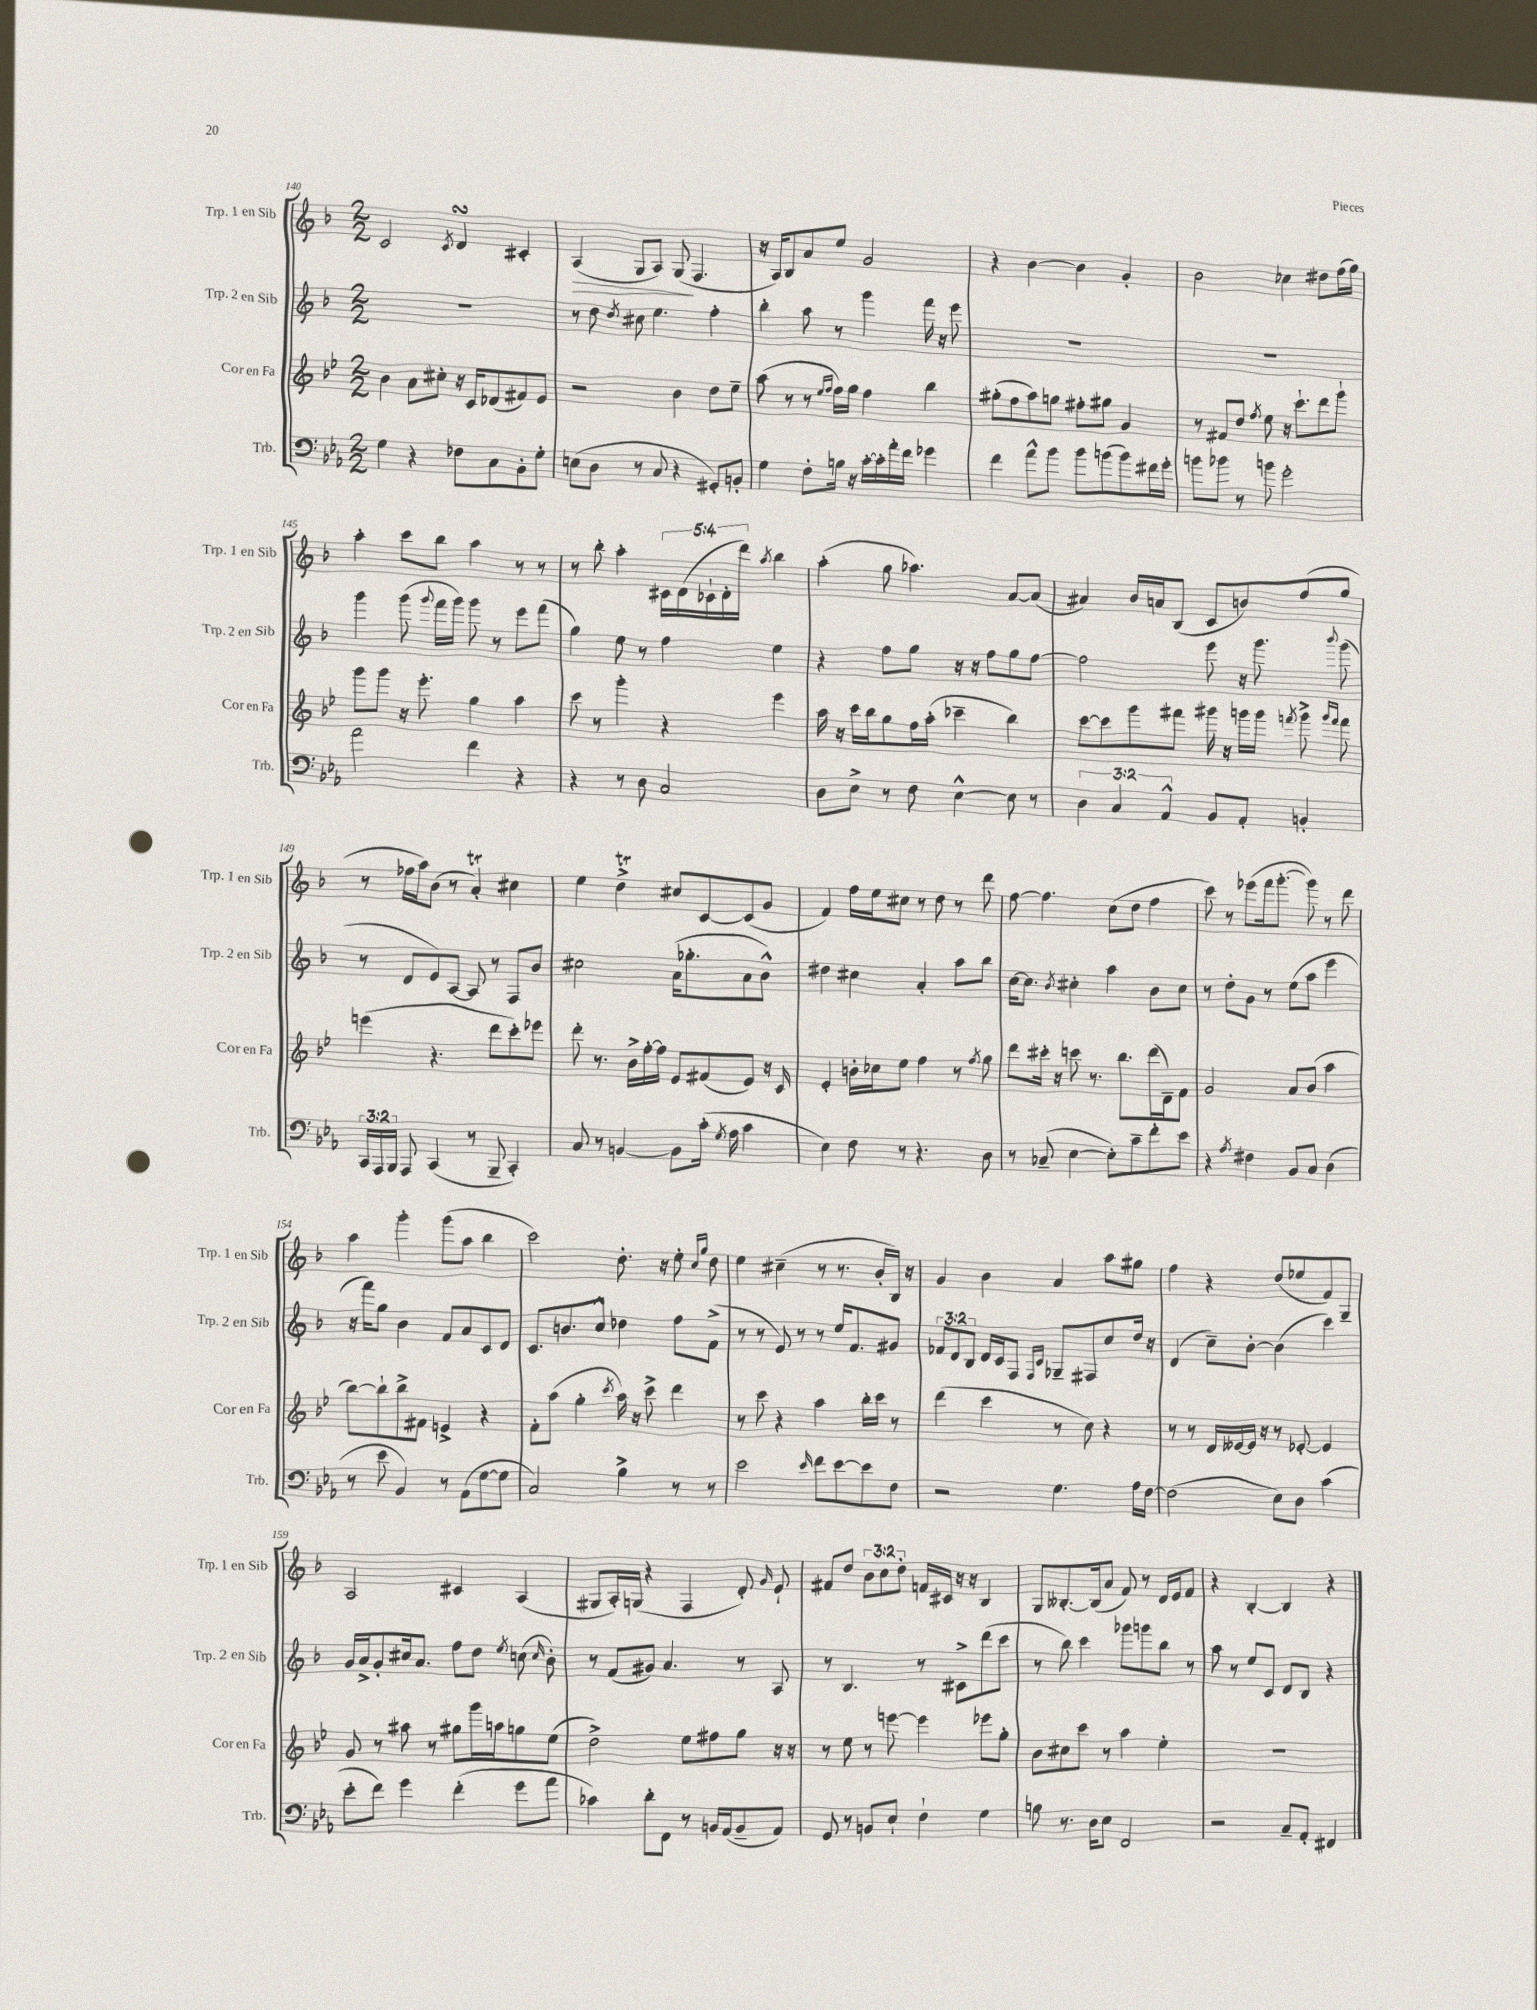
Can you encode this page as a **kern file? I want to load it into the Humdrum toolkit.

**kern	**kern	**kern	**kern
*staff4	*staff3	*staff2	*staff1
*clefF4	*clefG2	*clefG2	*clefG2
*k[b-e-a-]	*k[b-e-]	*k[b-]	*k[b-]
*M2/2	*M2/2	*M2/2	*M2/2
4G\	4b-\	1r	2c/
4r	8a\L	.	.
.	8cc#'\J	.	.
.	.	.	8qc/
8F-\L	16r	.	4d/
.	16c/LK	.	.
8C\	(8d-/	.	.
8BB-'\	8f#/)	.	4c#'/
8G'\J	8e-/J	.	.
=	=	=	=
(8E\L	2r	8r	(4A/
8D\J	.	8dd\	.
.	.	8qdd/	.
8r	.	8cc#\	8G/L
8C/	.	4.ee\	8A/J)
4r	4b-\	.	(8G/
.	.	.	4.F/
8GG#'/L)	8dd\L	4ff'\	.
8BB'/J	8ee-~\J	.	.
=	=	=	=
4G\	(8aa\	4bb-'\	16r
.	.	.	16A/LK)
.	8r	.	8B-/
8F'\L	8r	8aa\	8a/
.	16qqee-/LL	.	.
.	16qqff/JJ	.	.
16B\Jk	16ff\LL)	8r	8ee/J
16r	16gg\JJ	.	.
[16c'\LL	4ff\	4ggg\	2g/
16c'\]	.	.	.
16a-'\	.	.	.
16f\JJ	.	.	.
4g-\	4bb-\	16fff\	.
.	.	16r	.
.	.	8eee\	.
=	=	=	=
4f\	(8gg#'\L	1r	4r
.	8ff\	.	.
8a-^^\L	8aa\)	.	[4b-\
8b-\J	8gg\J	.	.
8b-\L	8ff#'\L	.	4b-\]
(8b\	8gg#\J	.	.
8b\)	4g/	.	4g'/
16f#\L	.	.	.
16g'\JJ	.	.	.
=	=	=	=
8b\L	8r	1r	2b-\
8b-\J	8f#/L	.	.
8r	8dd/J	.	.
.	8qff/	.	.
8b\	8ee-\	.	.
2g'\	16r	.	4cc-\
.	8.ccc`\L	.	.
.	8ddd\	.	8dd#\L
.	8ggg`\J	.	(16ff\L
.	.	.	16gg\JJ)
=	=	=	=
2a-\	8ggg\L	4ggg\	4aa'\
.	8ggg\J	.	.
.	16r	(8ggg\	8ccc\L
.	8.eee-'\	.	.
.	.	8qqggg/	.
.	.	16fff\LL	8bb-\J
.	.	16ggg\JJ)	.
4f\	4gg\	8ggg\	4aa\
.	.	8r	.
4r	4aa\	8eee\L	8r
.	.	(8fff\J	8r
=	=	=	=
4r	8ccc\	4gg\)	8r
.	8r	.	8bb-'\
8r	4ggg'\	8ee\	4aa'\
8D\	.	8r	.
2C/	4r	4ff\	20c#\LL
.	.	.	(20d\
.	.	.	20c-`\
.	.	.	20d'\
.	.	.	20ddd\JJ)
.	.	.	8qaa/
.	4eee-\	4ee\	4bb-\
=	=	=	=
8D\L	16aa\	4r	(4aa'\
.	16r	.	.
8E-^\J	16ccc\LL	.	.
.	16bb-\J	.	.
8r	8gg\	8ff\L	8gg\
8F\	16ff\L	8gg\J	4.aa-\)
.	(16aa'\JJ	.	.
[4E-^^\	4ccc-~\	16r	.
.	.	16r	.
.	.	8ff\L	.
8E-\]	4bb-\)	8gg\	[8a/L
8r	.	[8ff\J	(8a/]J
=	=	=	=
6D\	[8ccc\L	2ff\]	4a#/)
.	8ccc\]	.	.
6C/	.	.	.
.	8ggg\	.	16b-/LL
.	.	.	16a/J
6AA-^^/	.	.	.
.	8fff#\J	.	(8B-/J
8BB-/L	16ggg#\	8eee\	8c/L
.	16r	.	.
8AA-'/J	16ggg\LL	16r	8b/)
.	16ggg\JJ	8.ggg\	.
.	8qfff/	.	.
4BB'/	8ggg^\	.	(8ff/
.	16qqggg/LL	.	.
.	16qqfff/JJ	8qqbbb-/	.
.	8fff\	(8ggg\	8gg/J
=	=	=	=
24CC/LL	(4eee\	8r	8r
24AAA-/	.	.	.
24BBB-/JJ	.	.	.
8AAA-/	.	8d/L	16ff-\LL
.	.	.	16aa\J)
(4CC/	4.r	8e/)	(8b-\J
.	.	[8A/J	8r
8r	.	8A/]	4a'/)
8BBB-~/	8ddd\L	8r	.
4CC'/)	8ccc'\)	8F/L	4cc#\
.	8eee-\J	8b-/J	.
=	=	=	=
8C/	8ddd'\	2cc#\	4ee\
8r	8.r	.	.
[4BB/	.	.	4dd^\
.	16b-^\LL	.	.
.	[16ff'\	.	.
.	16ff\]JJ	.	.
8BB\]L	8e-/L	(16a\LK	8cc#/L
.	.	8.gg-'\	.
(16c'\Jk	(8f#/	.	[8c/
8qG/	.	.	.
16A-\	.	.	.
4c\	8e-/J)	8a\	(8c/]
.	16r	8b-^^\J)	8g/J
.	16c/	.	.
=	=	=	=
4E-\)	4e-'/	4dd#\	4f/)
8F\	16b'\LL	4cc#\	16ff\LL
.	16cc-\J	.	16ee\J
8r	8ee-\J	.	8cc#\J
4.r	4ff\	4a'/	8r
.	.	.	8dd\
.	8r	8aa\L	8r
.	8qff/	.	.
8D\	8gg\	8bb-\J	8ddd\
=	=	=	=
8r	8ddd\L	[16cc\LK	[8ff\
.	.	8.cc\]J	.
(8C-~/	16ccc#'\Jk	.	4.ff\]
.	16r	.	.
.	.	8qb-/	.
[4E-\	8ccc\	4cc#'\	.
.	8.r	.	.
8E-'\]L)	.	4aa\	(8cc\L
.	8.bb-\L	.	.
8c~\	.	.	8dd\J
8f'\	(16ddd\L	8b-\L	4ff\
.	16d~\J)	.	.
8e-\J	8f\J	8cc#\J	.
=	=	=	=
4r	2g/	8r	8ccc\)
.	.	8dd'\L	8r
8qA-/	.	.	.
4F#\	.	8g\J	(8eee-\L
.	.	8r	16fff\k
.	.	.	[8.ggg'\J
8BB-/L	8a/L	(8ee\L	.
8C/J	(8b-/J	8aa\J	8ggg\])
(4D\	4aa\	4eee\	8r
.	.	.	8ddd\
=	=	=	=
8r	[8bb-\L)	16r	4aa\
.	.	16fff\LK)	.
8e-\	8bb-`\]	8gg\J	.
4BB-/)	8bb-^\	4b-\	4ggg'\
.	8f#\J	.	.
8r	4e^/	8f/L	(8ggg\L
(8AA-\L	.	8a/	8aa\J
[8G\	4r	8c/	4bb-\
8G\]J	.	8d/J	.
=	=	=	=
2C/)	8f'\L	8.c/L	2ccc\)
.	(8aa\J	.	.
.	.	8.b/	.
.	4gg'\	.	.
.	.	8cc^^/J	.
.	8qccc/	.	.
4B-^\	16aa\)	4dd-\	8.dd'\
.	16r	.	.
.	8ccc^\	.	.
.	.	.	16r
8r	4ddd\	8ff\L	8ee'\
.	.	.	16qqcc/LL
.	.	.	16qqgg/JJ
8r	.	(8f^\J	8dd\
=	=	=	=
2e-\	8r	8r	4ee\
.	8ccc\	8r	.
.	4r	8e/)	(4cc#~\
.	.	8r	.
16qqe-/	.	.	.
8f\L	4aa\	8r	8r
[8e-\	.	16ee/LK	8.r
.	.	8.f/	.
8e-\]	16bb-'\LL	.	.
.	16ccc\JJ	.	16b-'/LL
8F\J	8r	8g#/J	16B-/JJ)
.	.	.	16r
=	=	=	=
2r	(4ddd\	12f-/L	4g/
.	.	12d/	.
.	.	12B-/J	.
.	4ccc\	16d/LL	4b-\
.	.	16c/J	.
.	.	8F/J	.
.	.	16qqF/LL	.
.	.	16qqc/JJ	.
4.G\	8r	8G-~/L	4a/
.	8cc\)	8F#/	.
.	4r	8cc/	8aa\L
16A-\LL	.	16dd/Jk	8gg#\J
[16F\JJ	.	16r	.
=	=	=	=
(2F\]	8r	(4d/	4ff\
.	8r	.	.
.	16d/LL	8cc~\L)	4r
.	[16e--/	.	.
.	16e--/]JJ	[8b-'\J	.
.	16r	.	.
8E-\L)	8r	(4b-\]	(8dd/L
8D\J	[8e-'/	.	8ee-/
(4c\	4e-/]	4ccc\)	8f/)
.	.	.	8G~/J
=	=	=	=
8e-'\L	8g/	16g/LL	2A/
.	.	16a^/J	.
8f\J)	8r	8g'/	.
4g\	8aa#\	16cc#/k	.
.	.	8.a/J	.
.	8r	.	.
(4f'\	8gg#\L	8ff\L	4c#/
.	16ggg\L	8dd\J	.
.	16aa\J	.	.
.	.	8qee/	.
8g\L	8gg\	(8cc\	(4A/
.	.	16qqcc/	.
8a-\J	(8ee-\J	8b-'\)	.
=	=	=	=
4c-\)	2dd^\)	8r	8G#/L
.	.	(8f/L	16A'/L)
.	.	.	(16G/JJ
8d'\L	.	8g#/J)	4r
8FF\J	.	4.a/	.
8r	8ee-\L	.	4F/
16BB/LL	8ff#\	.	.
(16AA-/J	.	.	.
8BB~/	8gg\J	8r	8d'/)
.	.	.	16qqg/
8AA-/J)	16r	8A/	8e`/
.	16r	.	.
=	=	=	=
8GG/	8r	8r	8f#/L
8r	8ee-\	4.B-/	8dd/J
8BB/L	8r	.	12b-\L
.	.	.	12cc\
8E-`/J	[8eee\	.	.
.	.	.	12dd'\J
4F`\	4eee\]	8r	16f/LL
.	.	.	16c#/JJ
.	.	8c#^\L	16r
.	.	.	16r
4G\	8eee-\L	(8ddd\	4B-/
.	8gg'\J	8ccc\J	.
=	=	=	=
8B\	8b-\L	8r	8G/L
8.r	8cc#\	8bb-\)	[8.B--'/
.	8ccc\J	4ccc\	.
16D\LK	.	.	(16B--/]k
8E-\J	8r	.	8a/J
2FF/	4aa\	8ggg-\L	8f/)
.	.	8ggg\	8r
.	4ee-'\	8bb-\J	16d/LL
.	.	.	16e/J
.	.	8r	8f/J
=	=	=	=
2r	1r	8aa\	4r
.	.	8r	.
.	.	8ee/L	[4B-'/
.	.	8c/J	.
8C~/L	.	8d/L	4B-/]
8AA-'/J	.	8B-/J	.
4FF#/	.	4r	4r
==	==	==	==
*-	*-	*-	*-
